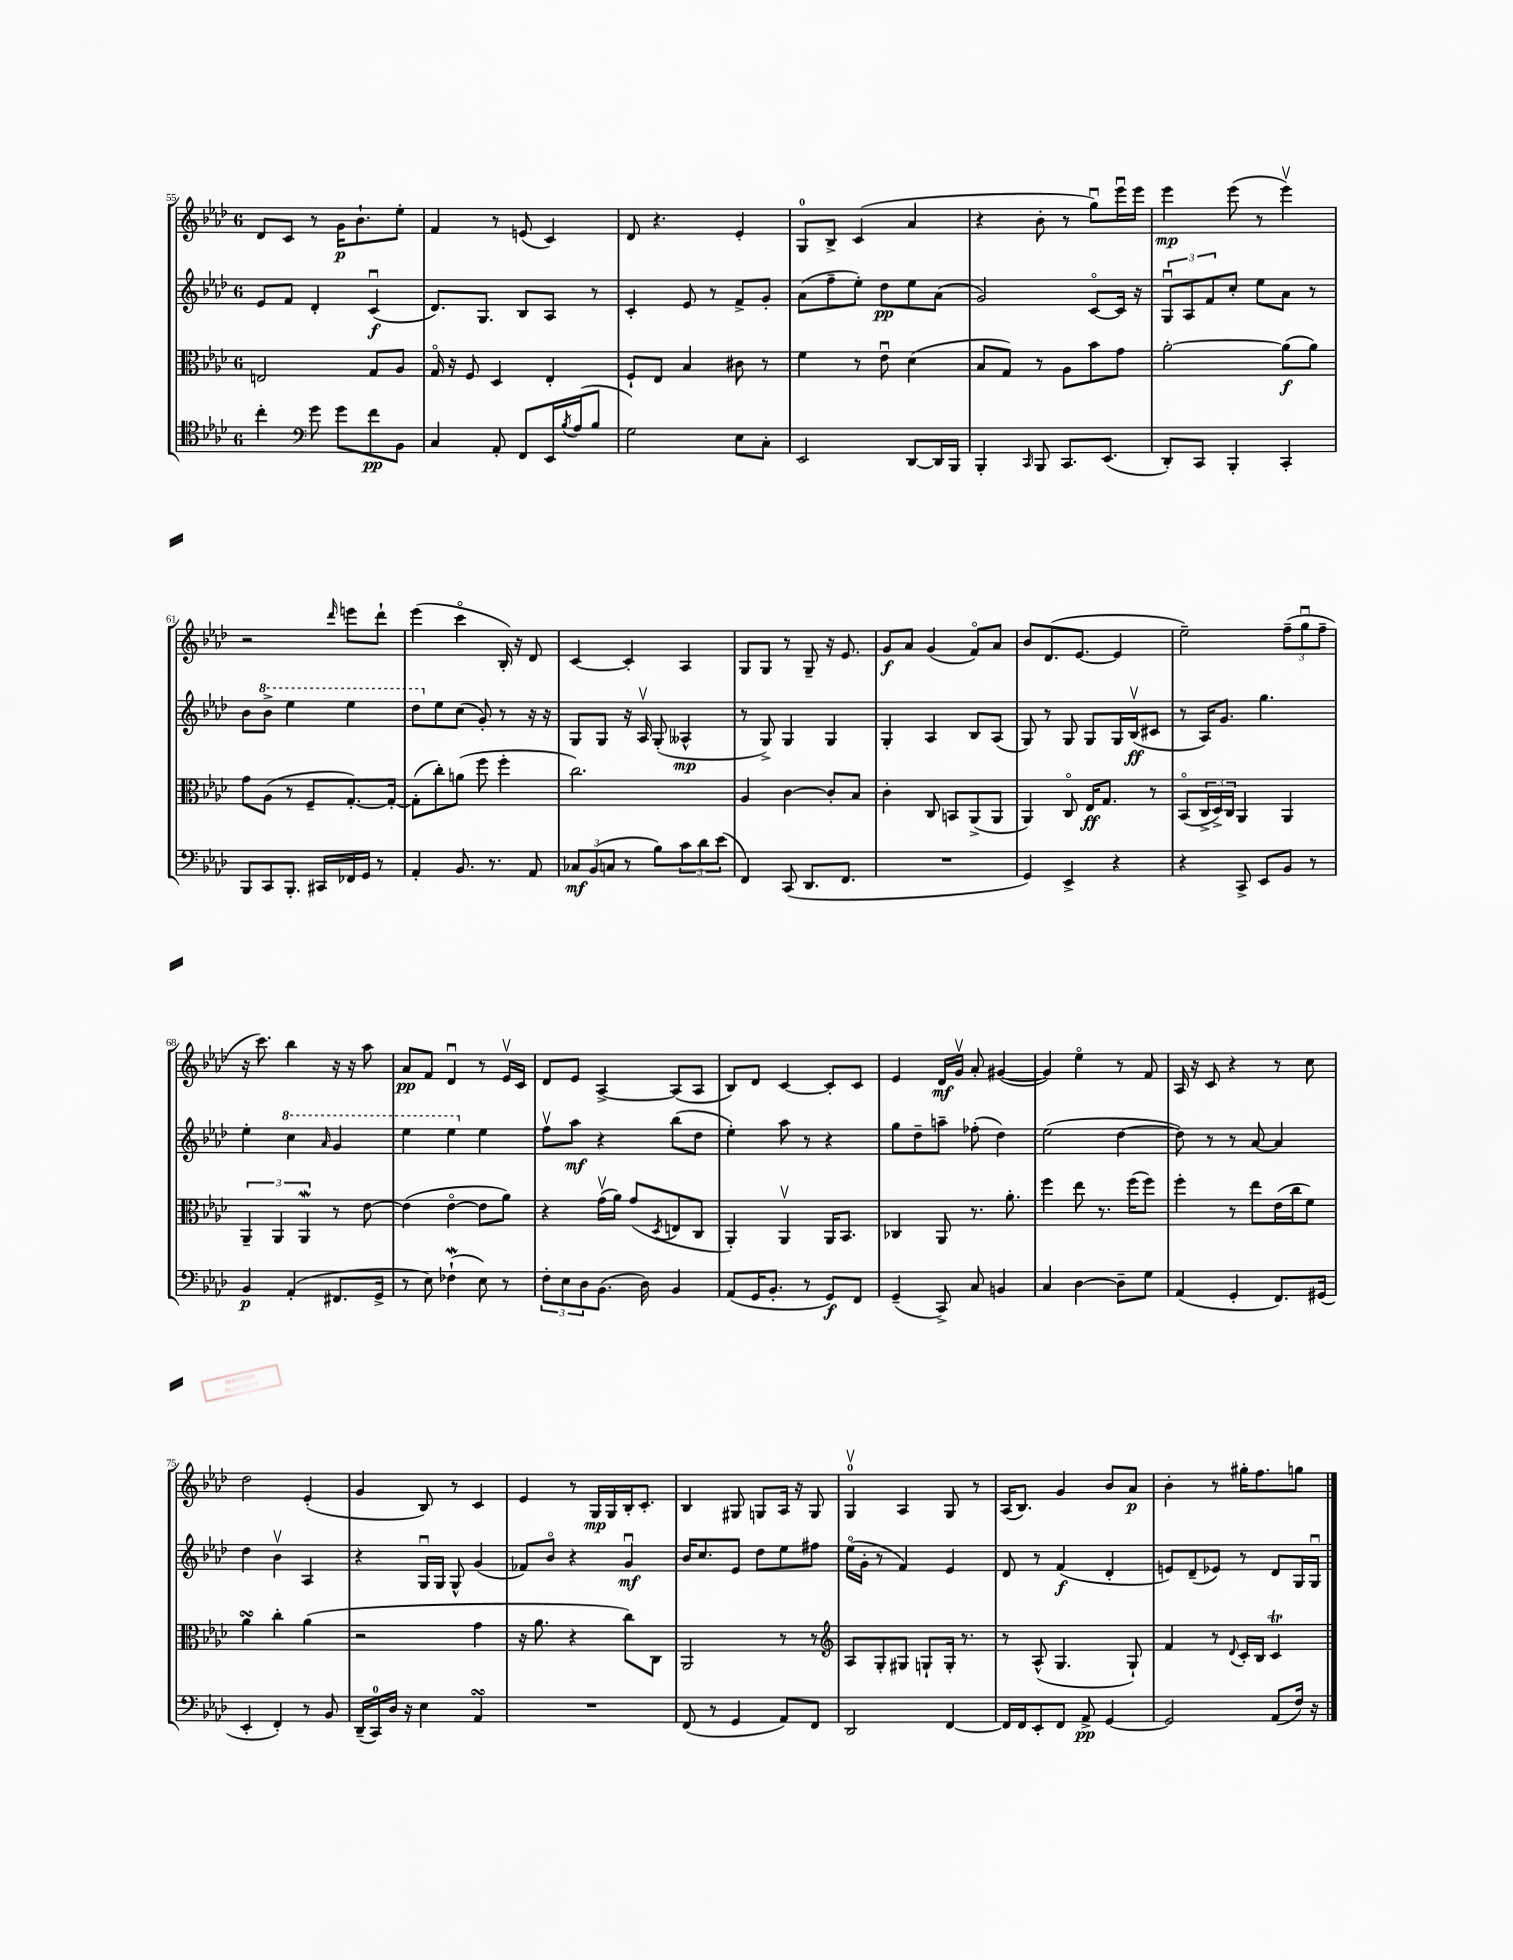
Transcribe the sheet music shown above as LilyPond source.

<<
\new StaffGroup <<
\new Staff = "s0" {
    \clef treble \key aes \major \once \override Staff.TimeSignature.style = #'single-digit \time 6/8
    des'8 c'8 r8 g'16\p bes'8.-! ees''8-. |
    f'4 r8 e'8( c'4) |
    des'8 r4. ees'4-. |
    g8-0 bes8-> c'4( aes'4 |
    r4 bes'8-. r8 g''8\downbow) ees'''16\downbow ees'''16 |
    ees'''4\mp ees'''8( r8 ees'''4\upbow) |
    r2 \grace { des'''16 } e'''8 des'''8-! |
    ees'''4( c'''4\flageolet bes16-.) r16 des'8 |
    c'4~ c'4-. aes4 |
    g8 g8 r8 g8-- r16 ees'8. |
    g'8\f aes'8 g'4( f'8\flageolet) aes'8 |
    bes'8 des'8.( ees'8.~ ees'4 |
    ees''2--) \tuplet 3/2 { f''8--( g''8\downbow f''8-- } |
    r16 c'''8.) bes''4 r16 r16 aes''8 |
    aes'8\pp f'8 des'4\downbow r8 ees'16\upbow c'16 |
    des'8 ees'8 aes4~-> aes8( aes8 |
    bes8) des'8 c'4~ c'8-. c'8 |
    ees'4 des'16\mf g'16\upbow aes'8-. gis'4~( |
    gis'4) ees''4\flageolet r8 f'8 |
    aes16 r16 c'8 r4 r8 c''8 |
    des''2 ees'4-.( |
    g'4 bes8) r8 c'4 |
    ees'4 r8 g16\mp g16 bes16-. c'8.-. |
    bes4 gis8 g8 aes16 r16 g8 |
    g4-0\upbow aes4 g8 r8 |
    aes16( bes8.) g'4 bes'8 aes'8\p |
    bes'4-. r8 gis''16-. f''8. g''8 \bar "|." |
}
\new Staff = "s1" {
    \clef treble \key aes \major \once \override Staff.TimeSignature.style = #'single-digit \time 6/8
    ees'8 f'8 des'4-. c'4\downbow\f( |
    des'8.) g8. bes8 aes8 r8 |
    c'4-. ees'8 r8 f'8-> g'8-. |
    aes'8( f''8-- ees''8-.) des''8\pp ees''8 aes'8( |
    g'2) c'8~\flageolet c'16 r16 |
    \tuplet 3/2 { g8\downbow aes8 f'8 } c''8-. ees''8 aes'8 r8 |
    bes'8 \ottava #1 bes''8-> ees'''4 ees'''4 |
    des'''8 \ottava #0 ees''8 c''8( g'8-.) r8 r16 r16 |
    g8 g8 r16 aes16\upbow g8-.( aeses4-^\mp |
    r8 g8->) g4 g4 |
    g4-. aes4 bes8 aes8( |
    g8) r8 g8 g8 g16 bes16\upbow\ff( cis'8 |
    r8 aes16) g'8. g''4. |
    ees''4-. \ottava #1 c'''4 \grace { aes''16 } g''4 |
    ees'''4 ees'''4 \ottava #0 ees''4 |
    f''8\upbow aes''8\mf r4 bes''8( des''8 |
    ees''4-.) aes''8 r8 r4 |
    g''8 des''8-- a''8-- fes''8-.( des''4) |
    ees''2( des''4~ |
    des''8) r8 r8 aes'8~ aes'4 |
    des''4 bes'4\upbow aes4 |
    r4 g16\downbow g16 g8-^ g'4( |
    fes'8) bes'8\flageolet r4 g'4\downbow\mf |
    bes'16 c''8. ees'8 des''8 ees''8 fis''8 |
    ees''16\flageolet( g'16-. r8 f'4) ees'4 |
    des'8 r8 f'4\f( des'4-. |
    e'8) des'8--( ees'8) r8 des'8 g16 g16\downbow \bar "|." |
}
\new Staff = "s2" {
    \clef alto \key aes \major \once \override Staff.TimeSignature.style = #'single-digit \time 6/8
    e2 g8 aes8 |
    g16\flageolet r16 f8 des4 ees4-. |
    f8-! ees8 bes4 cis'8 r8 |
    f'4 r8 ees'8\downbow des'4( |
    bes8 g8) r8 aes8 bes'8 g'8 |
    aes'2~-. aes'8\f( aes'8) |
    g'8 aes8( r8 f8-- g8.~-.) g16~-. |
    g8-.( c''8-.) a'8( f''8 f''4-. |
    c''2.) |
    aes4 c'4~ c'8-. bes8 |
    c'4-. c8 b,8 aes,8->( aes,8 |
    aes,4) c8\flageolet ees16\ff g8. r8 |
    bes,8\flageolet( \tuplet 3/2 { c16-> des16->) c16 } aes,4 aes,4 |
    \tuplet 3/2 { aes,4-- aes,4 aes,4\mordent } r8 ees'8~ |
    ees'4( ees'4~\flageolet ees'8 aes'8) |
    r4 g'16\upbow( aes'16) g'8( \acciaccatura { des8 } e8 c8 |
    aes,4-.) aes,4\upbow aes,16 bes,8. |
    ces4 aes,8 r8. aes'8.-. |
    f''4 ees''8 r8. f''16( f''8) |
    f''4-. r8 ees''8 ees'16( c''16 f'8) |
    aes'4\turn c''4-. aes'4( |
    r2 g'4 |
    r16 aes'8. r4 c''8) c8 |
    aes,2 r8 r8 |
    \clef treble aes8 g8-. gis8 g8-! g16-. r8. |
    r8 aes8-^( g4. g8-!) |
    f'4 r8 \appoggiatura { des'8 } c'16-. bes16 c'4\trill \bar "|." |
}
\new Staff = "s3" {
    \clef tenor \key aes \major \once \override Staff.TimeSignature.style = #'single-digit \time 6/8
    c''4-. \clef bass g'8 g'8 f'8\pp bes,8 |
    c4 aes,8-. f,8 ees,16 \acciaccatura { bes8 } aes16( bes8 |
    g2) ees8 c8-. |
    ees,2 des,8~ des,16 bes,,16 |
    bes,,4-. \grace { c,16 } bes,,8 c,8. ees,8.( |
    des,8-.) c,8 bes,,4-. c,4-. |
    bes,,8 c,8 bes,,8.-. cis,16 fes,16 g,16 r8 |
    aes,4-. bes,8. r8. aes,8 |
    \tuplet 3/2 { ces8\mf bes,8( c8 } r8 bes8) \tuplet 3/2 { c'8 des'8 ees'8( } |
    f,4) c,8( des,8. f,8. |
    R2. |
    g,4) ees,4-> r4 |
    r4 c,8-> ees,8 bes,8 r8 |
    bes,4\p aes,4-.( fis,8. g,16-> |
    r8 ees8) fes4-!\mordent( ees8) r8 |
    \tuplet 3/2 { f8-. ees8 des8 } bes,8.( des16) bes,4 |
    aes,8( g,16 bes,8.-. r8 g,8\f) f,8 |
    g,4--( c,8->) c8 b,4 |
    c4 des4~ des8-- g8 |
    aes,4( g,4-. f,8.) gis,16( |
    ees,4-. f,4-.) r8 bes,8 |
    des,16--( c,16-0) des16 r16 ees4 aes,4\turn |
    R2. |
    f,8( r8 g,4 aes,8) f,8 |
    des,2 f,4~ |
    f,16 f,16 ees,8-. f,8 aes,8->\pp g,4~ |
    g,2 aes,8( f16) r16 \bar "|." |
}
>>
>>
\layout { \context { \Score currentBarNumber = #55 } }
